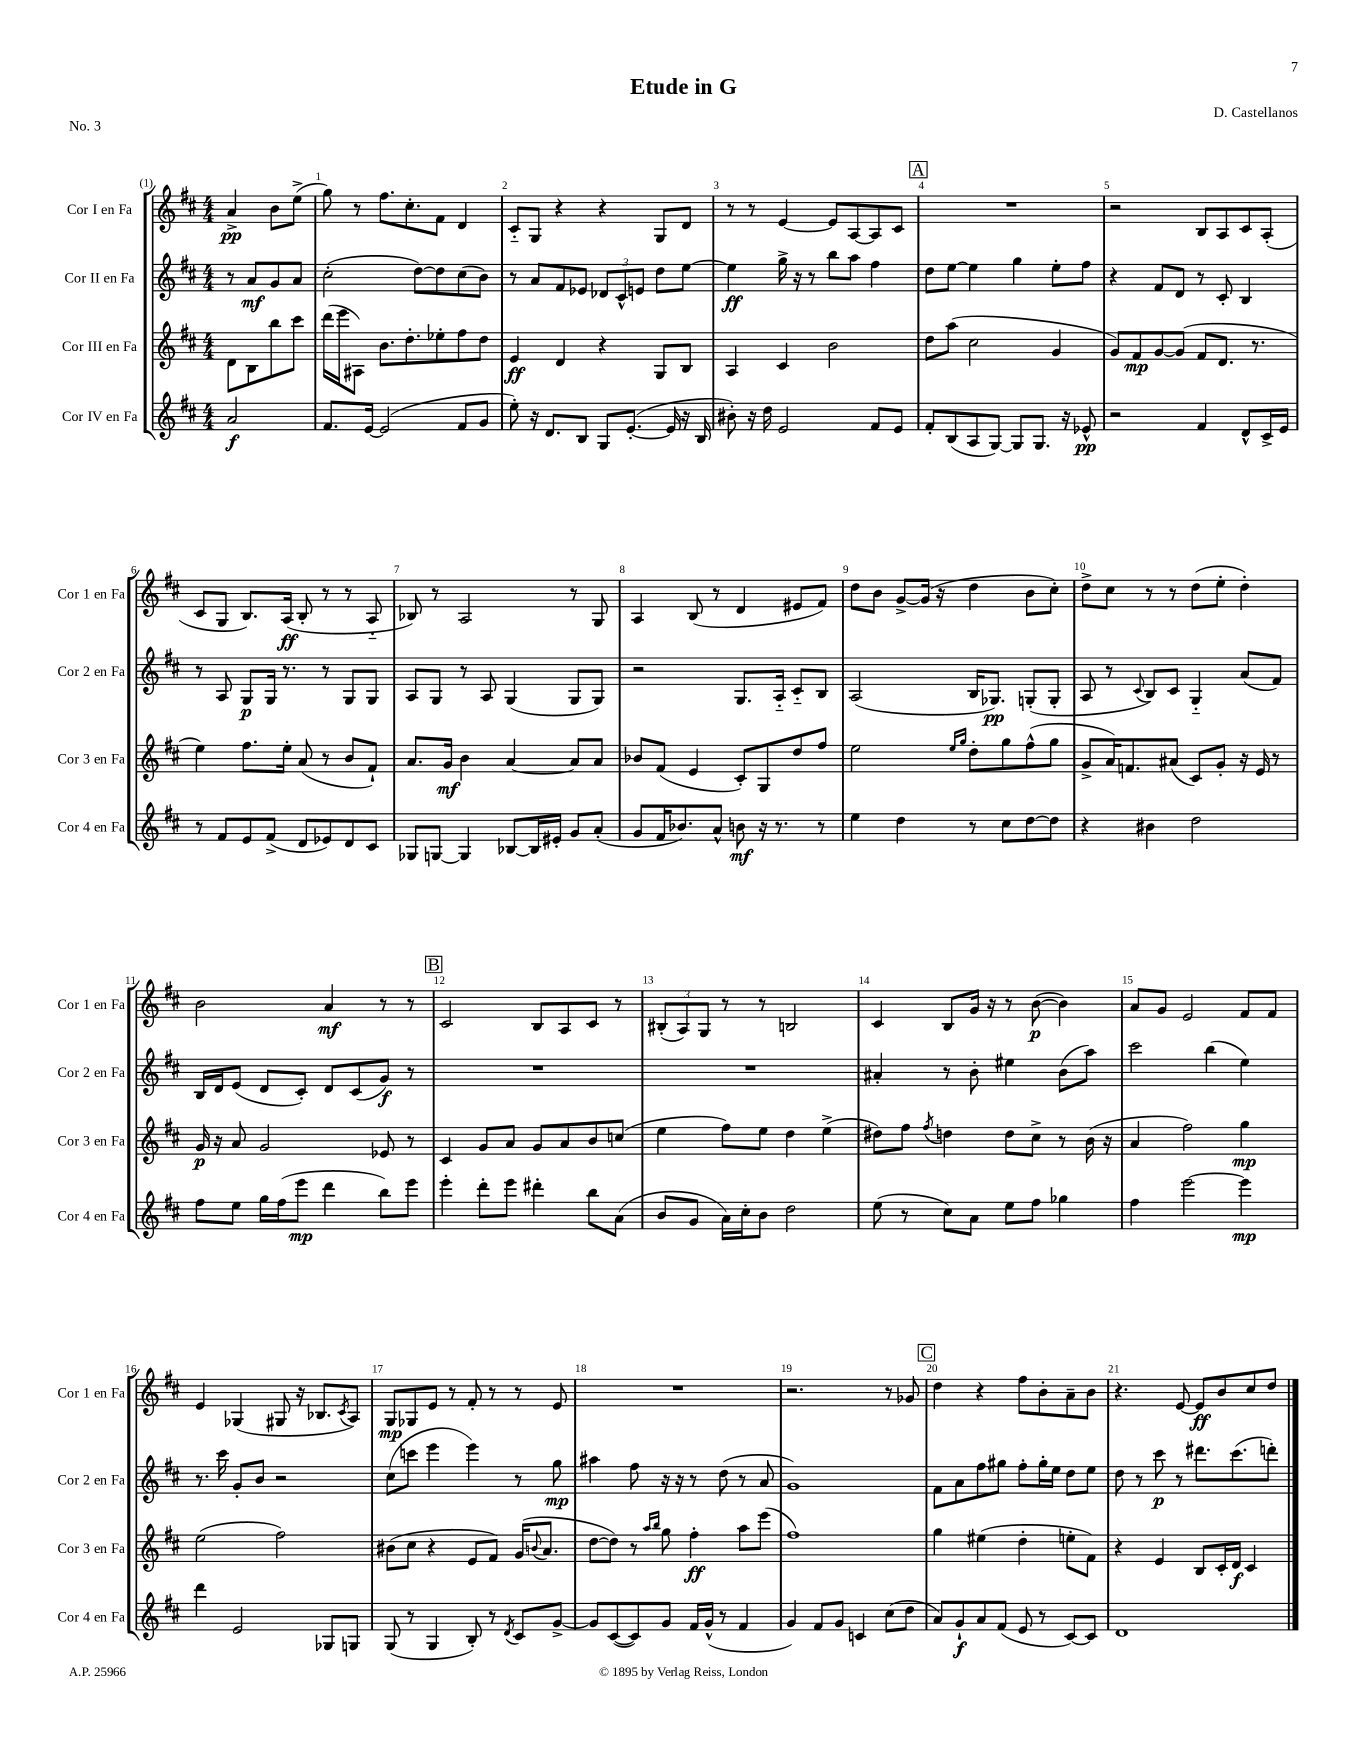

**kern	**kern	**kern	**kern
*staff4	*staff3	*staff2	*staff1
*clefG2	*clefG2	*clefG2	*clefG2
*k[f#c#]	*k[f#c#]	*k[f#c#]	*k[f#c#]
*M4/4	*M4/4	*M4/4	*M4/4
2a	8d	8r	4a^
.	8B	8a	.
.	8bb	8g	8b
.	8ccc#	8a	(8ee^
=	=	=	=
8.f#	(16ddd	(2cc#'	8gg)
.	16eee	.	.
.	8A#)	.	8r
[16e	.	.	.
(2e]	8.b	.	8.ff#
.	8.dd'	.	8.cc#'
.	.	[8dd)	.
.	8ee-'	8dd]	8f#
8f#	8ff#	(8cc#	4d
8g	8dd	8b)	.
=	=	=	=
8ee')	4e	8r	8c#'~
16r	.	8a	8G
8.d	.	.	.
.	4d	8f#	4r
8B	.	8e-	.
8G	4r	12d-	4r
.	.	12c#^^	.
([8.e'	.	.	.
.	.	12e	.
.	8G	8dd	8G
16e]	.	.	.
16r	8B	[8ee	8d
16B	.	.	.
=	=	=	=
8b#')	4A	4ee]	8r
16r	.	.	8r
16dd	.	.	.
2e	4c#	16gg^	[4e
.	.	16r	.
.	.	8r	.
.	2b	8bb	8e]
.	.	8aa	[8A
8f#	.	4ff#	8A]
8e	.	.	8c#
=	=	=	=
8f#'	8dd	8dd	1r
(8B	(8aa	[8ee	.
8A	2cc#	4ee]	.
[8G)	.	.	.
8G]	.	4gg	.
8.G	.	.	.
.	4g	8ee'	.
16r	.	.	.
8e-^^	.	8ff#	.
=	=	=	=
2r	8g)	4r	2r
.	8f#	.	.
.	[8g	8f#	.
.	(8g]	8d	.
4f#	8f#	8r	8B
.	8.d	8c#'	8A
8d^^	.	4B	8c#
.	8.r	.	.
16c#^	.	.	(8A'
16e	.	.	.
=	=	=	=
8r	4ee)	8r	8c#
8f#	.	8A	8G
8e	8.ff#	8G	8.B)
(8f#^	.	16G	.
.	16ee'	8.r	(16A
8d	(8a	.	8B'
8e-)	8r	8r	8r
8d	8b	8G	8r
8c#	8f#`)	8G	8A'~
=	=	=	=
8G-	8.a	8A	8B-)
[8G	.	8G	8r
.	16g	.	.
4G]	4b	8r	2A
.	.	8A	.
[8B-	[4a	(4G	.
16B-]	.	.	.
16e#'	.	.	.
8g	8a]	8G	8r
(8a'	8a	8G)	8G
=	=	=	=
8g	8b-	2r	4A
16f#	(8f#	.	.
8.b-)	.	.	.
.	4e	.	(8B
8a^^	.	.	8r
8b	8c#')	8.G	4d
16r	8G	.	.
8.r	.	16A'~	.
.	8dd	8c#'~	8e#
8r	8ff#	8B	8f#)
=	=	=	=
4ee	2ee	(2A	8dd
.	.	.	8b
4dd	.	.	[8g^
.	.	.	(16g]
.	.	.	16r
.	16qqee	.	.
.	16qqgg	.	.
8r	8dd'	16B	4dd
.	.	8.G-)	.
8cc#	8gg	.	.
[8dd	(8ff#^^	(8G'	8b
8dd]	8gg	8G'	8cc#')
=	=	=	=
4r	8g^	8A	8dd^
.	16a)	8r	8cc#
.	8.f	.	.
.	.	8qqc#	.
4b#	.	8B)	8r
.	(8a#	8c#	8r
2dd	8c#)	4G'~	(8dd
.	8g'	.	8ee'
.	16r	(8a	4dd')
.	16e	.	.
.	8r	8f#)	.
=	=	=	=
8ff#	16g	16B	2b
.	16r	16d	.
8ee	8a	(8e	.
16gg	2g	8d	.
(16ff#	.	.	.
8eee	.	8c#')	.
4ddd	.	8d	4a
.	.	(8c#	.
8bb)	8e-	8g)	8r
8eee	8r	8r	8r
=	=	=	=
4eee'	4c#	1r	2c#
8ddd'	8g	.	.
8eee	8a	.	.
4ddd#'	8g	.	8B
.	8a	.	8A
8bb	8b	.	8c#
(8a	(8cc	.	8r
=	=	=	=
8b	4ee	1r	(12B#'
.	.	.	12A)
8g	.	.	.
.	.	.	12G
16a)	8ff#)	.	8r
16cc#'	.	.	.
8b	8ee	.	8r
2dd	4dd	.	2B
.	(4ee^	.	.
=	=	=	=
(8ee	8dd#)	4a#'	4c#
8r	8ff#	.	.
.	8qff#	.	.
8cc#)	4dd	8r	8B
8a	.	8b'	16g
.	.	.	16r
8ee	8dd	4ee#	8r
8ff#	8cc#^	.	([8b
4gg-	8r	(8b	4b])
.	(16b	8aa)	.
.	16r	.	.
=	=	=	=
4ff#	4a	2ccc#	8a
.	.	.	8g
[2eee	2ff#)	.	2e
.	.	(4bb	.
4eee]	4gg	4ee)	8f#
.	.	.	8f#
=	=	=	=
4ddd	(2ee	8.r	4e
.	.	16ccc#	.
2e	.	8g'	(4G-
.	.	8b	.
.	2ff#)	2r	8G#
.	.	.	16r
.	.	.	8.B-
8G-	.	.	.
.	.	.	8qc#
8G	.	.	8A)
=	=	=	=
(8G	(8b#	(8cc#	8G
8r	8cc#	8ccc	8G-
4G	4r	4eee	8e
.	.	.	8r
8B')	8e	4eee)	8f#'
8r	8f#)	.	8r
8qd	.	.	.
8c#	(16g	8r	8r
.	8qqb	.	.
.	8.a	.	.
[8g^	.	8gg	8e
=	=	=	=
8g]	[8dd	4aa#	1r
([8c#	8dd])	.	.
8c#])	8r	8ff#	.
.	16qqaa	.	.
.	16qqbb	.	.
8g	8gg	16r	.
.	.	16r	.
16f#	4ff#'	8r	.
(16g^^	.	.	.
8r	.	(8dd	.
4f#	8aa	8r	.
.	(8eee	8a	.
=	=	=	=
4g)	1ff#)	1g)	2.r
8f#	.	.	.
8g	.	.	.
4c	.	.	.
(8cc#	.	.	8r
8dd	.	.	8g-
=	=	=	=
8a)	4gg	8f#	4dd
8g`	.	8a	.
8a	(4ee#	8ff#	4r
(8f#	.	8gg#	.
8e	4dd'	8ff#'	8ff#
8r	.	16gg#'	8b'
.	.	16ee	.
[8c#)	8ee'	8dd	8a~
8c#]	8f#)	8ee	8b
=	=	=	=
1d	4r	8dd	4.r
.	.	8r	.
.	4e	8ccc#	.
.	.	8r	[8e
.	8B	8.ddd#	8e]
.	16c#'	.	8b
.	16d	(8.ccc#	.
.	4c#	.	8cc#
.	.	8ddd')	8dd
==	==	==	==
*-	*-	*-	*-
